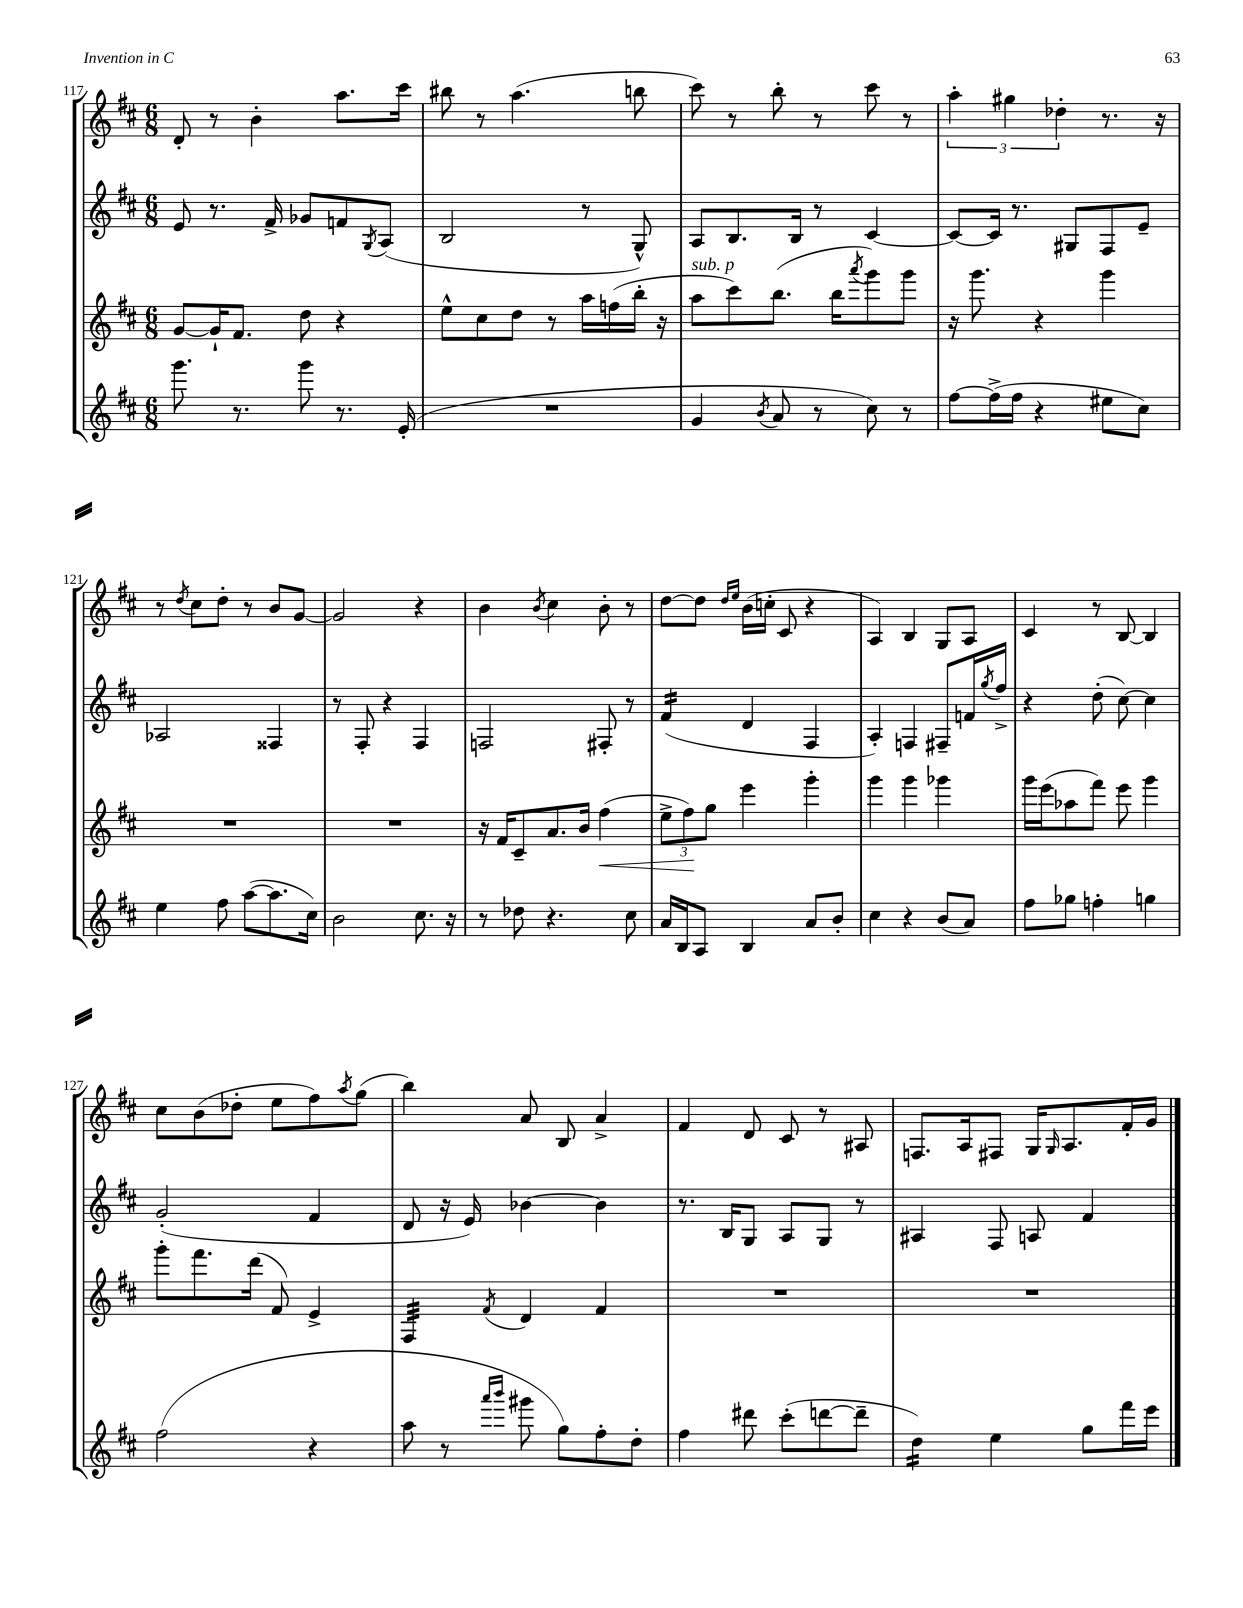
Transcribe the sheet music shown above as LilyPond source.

<<
\new StaffGroup <<
\new Staff = "s0" {
    \clef treble \key d \major \numericTimeSignature \time 6/8
    d'8-. r8 b'4-. a''8. cis'''16 |
    bis''8 r8 a''4.( b''8 |
    cis'''8) r8 b''8-. r8 cis'''8 r8 |
    \tuplet 3/2 { a''4-. gis''4 des''4-. } r8. r16 |
    r8 \acciaccatura { d''8 } cis''8 d''8-. r8 b'8 g'8~ |
    g'2 r4 |
    b'4 \acciaccatura { b'8 } cis''4 b'8-. r8 |
    d''8~ d''8 \grace { d''16 e''16 } b'16( c''16-. cis'8 r4 |
    a4) b4 g8 a8 |
    cis'4 r8 b8~ b4 |
    cis''8 b'8( des''8-. e''8 fis''8) \acciaccatura { a''8 } g''8( |
    b''4) a'8 b8 a'4-> |
    fis'4 d'8 cis'8 r8 ais8 |
    f8. a16 fis8 g16 \grace { g16 } a8. fis'16-. g'16 \bar "|." |
}
\new Staff = "s1" {
    \clef treble \key d \major \numericTimeSignature \time 6/8
    e'8 r8. fis'16-> ges'8 f'8 \acciaccatura { g8 } a8( |
    b2 r8 g8-^) |
    a8 b8. b16 r8 cis'4~ |
    cis'8~ cis'16 r8. gis8 fis8 e'8-- |
    aes2 fisis4 |
    r8 fis8-. r4 fis4 |
    f2 fis8-. r8 |
    fis'4:16( d'4 fis4 |
    a4-.) f4 fis8-- f'16 \acciaccatura { g''8 } fis''16-> |
    r4 d''8-.( cis''8~) cis''4 |
    g'2-.( fis'4 |
    d'8 r16 e'16) bes'4~ bes'4 |
    r8. b16 g8 a8 g8 r8 |
    ais4 fis8 a8 fis'4 \bar "|." |
}
\new Staff = "s2" {
    \clef treble \key d \major \numericTimeSignature \time 6/8
    g'8~ g'16-! fis'8. d''8 r4 |
    e''8-^ cis''8 d''8 r8 a''16 f''16( b''16-. r16 |
    a''8^\markup { \italic "sub. p" } cis'''8) b''8.( b''16 \acciaccatura { a'''8 } g'''8) g'''8 |
    r16 g'''8. r4 g'''4 |
    R2. |
    R2. |
    r16 fis'16 cis'8-- a'8. b'16 fis''4\<( |
    \tuplet 3/2 { e''8-> fis''8\!) g''8 } e'''4 g'''4-. |
    g'''4 g'''4 ges'''4 |
    g'''16 e'''16( aes''8 fis'''8) e'''8 g'''4 |
    g'''8-. fis'''8. d'''16( fis'8) e'4-> |
    fis4:32 \acciaccatura { fis'8 } d'4 fis'4 |
    R2. |
    R2. \bar "|." |
}
\new Staff = "s3" {
    \clef treble \key d \major \numericTimeSignature \time 6/8
    g'''8. r8. g'''8 r8. e'16-.( |
    R2. |
    g'4 \acciaccatura { b'8 } a'8 r8 cis''8) r8 |
    fis''8~ fis''16->( fis''16 r4 eis''8 cis''8) |
    e''4 fis''8 a''8~( a''8. cis''16) |
    b'2 cis''8. r16 |
    r8 des''8 r4. cis''8 |
    a'16 b16 a8 b4 a'8 b'8-. |
    cis''4 r4 b'8( a'8) |
    fis''8 ges''8 f''4-. g''4 |
    fis''2( r4 |
    a''8 r8 \grace { a'''16 b'''16 } gis'''8 g''8) fis''8-. d''8-. |
    fis''4 dis'''8 cis'''8-.( d'''8~ d'''8-- |
    d''4:16) e''4 g''8 fis'''16 e'''16 \bar "|." |
}
>>
>>
\layout { \context { \Score currentBarNumber = #117 } }
